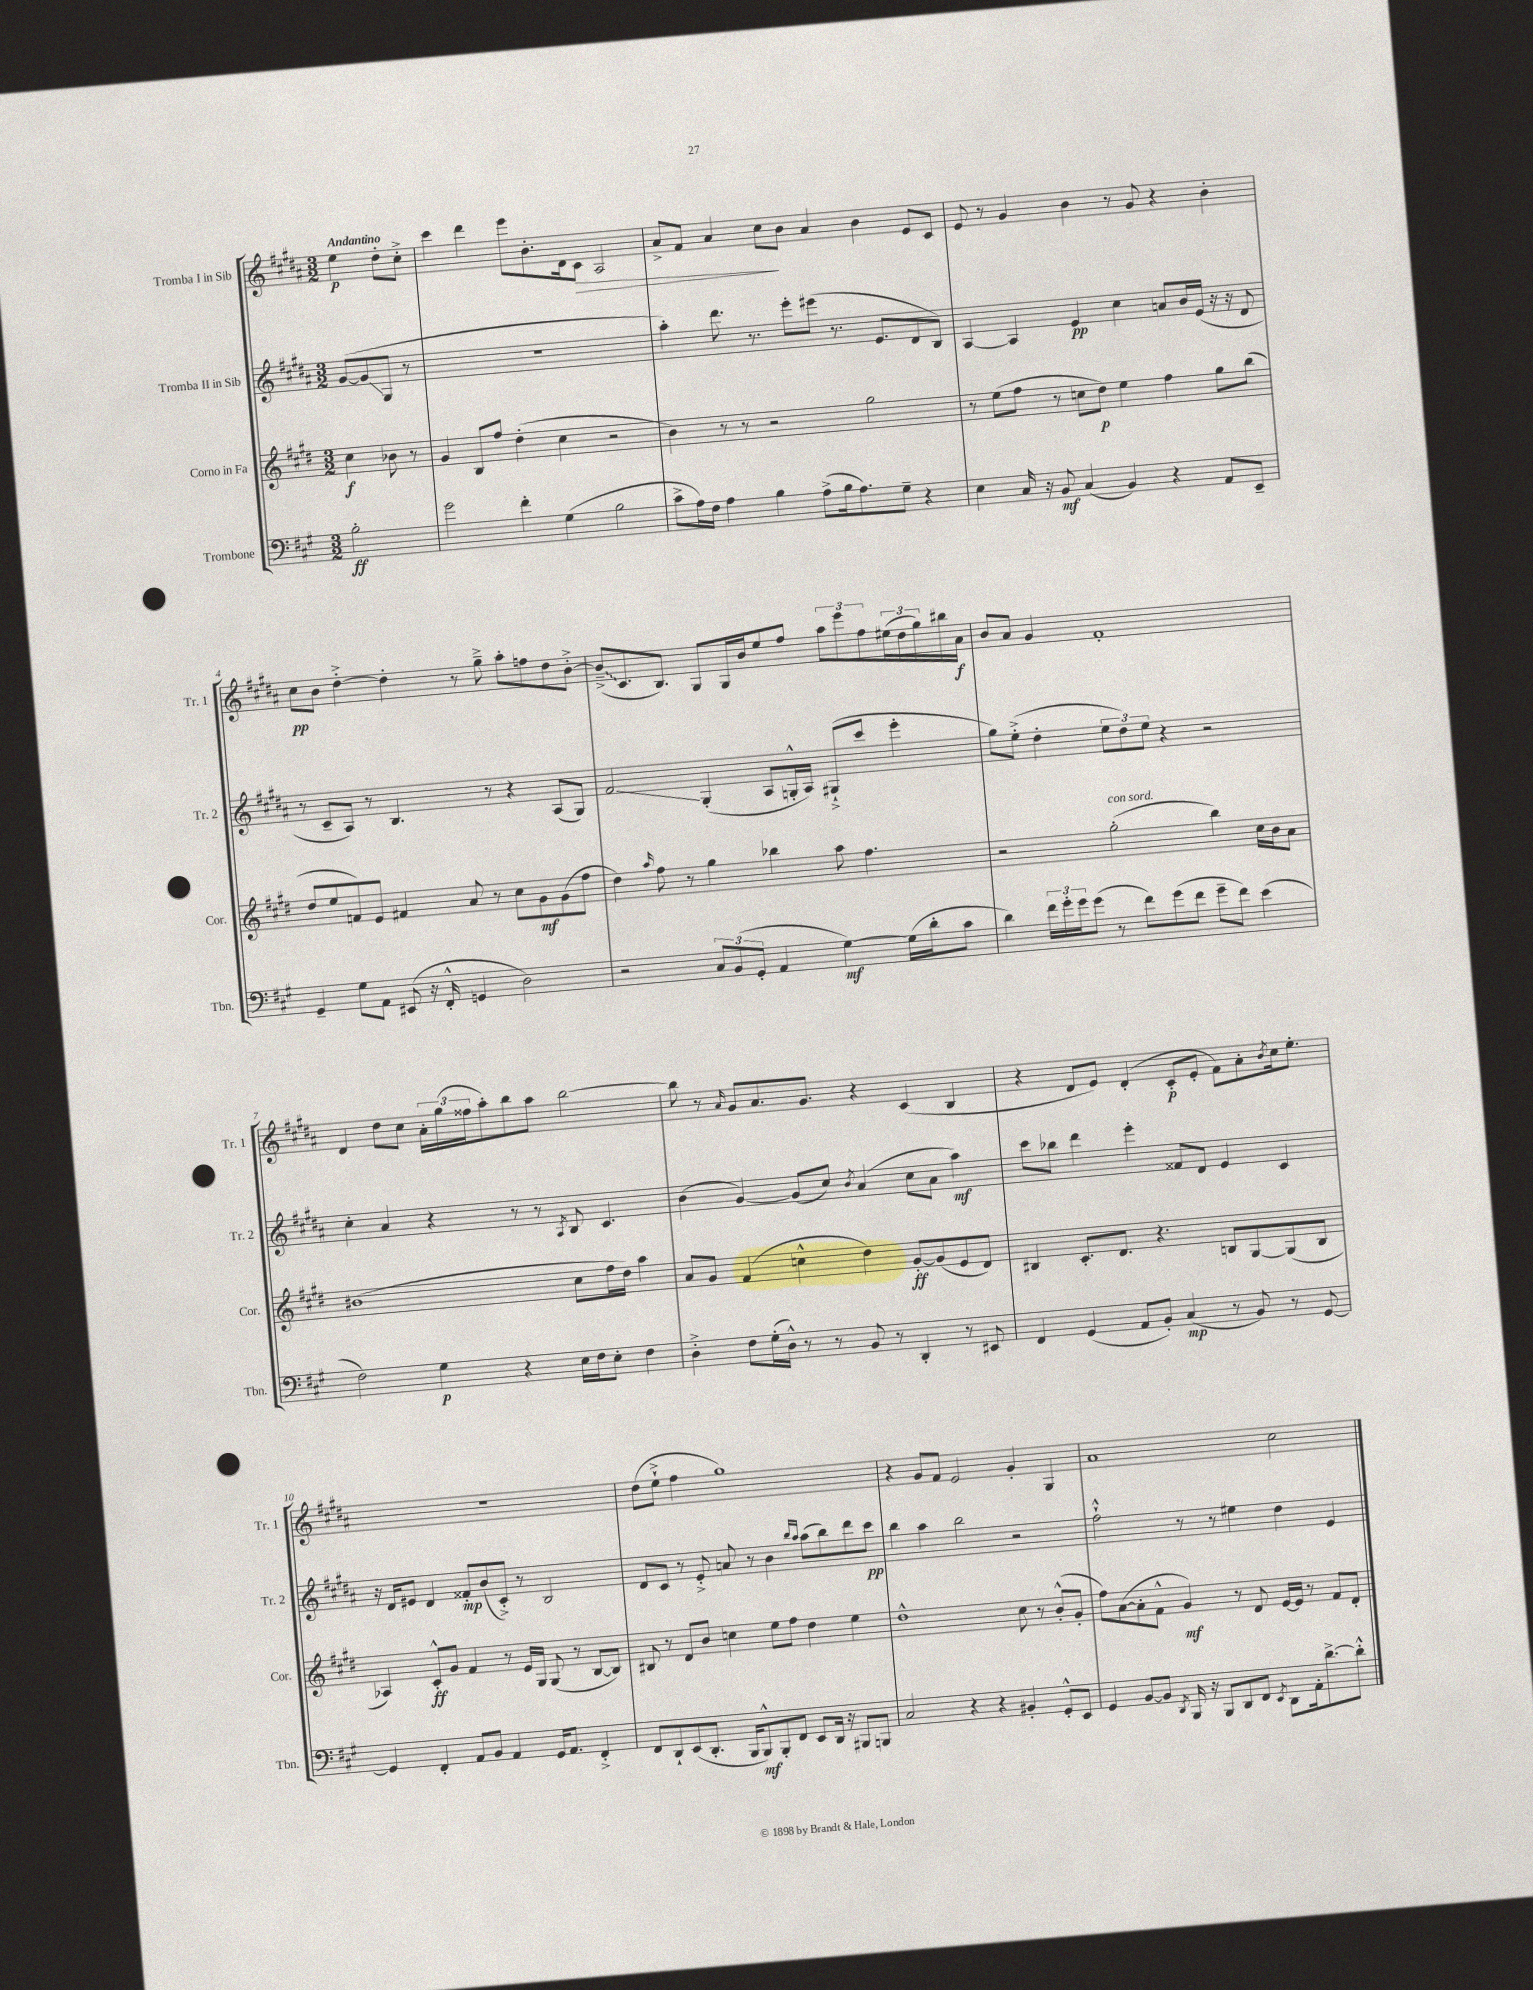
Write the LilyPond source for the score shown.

<<
\new StaffGroup <<
\new Staff = "s0" \with { instrumentName = "Tromba I in Sib" shortInstrumentName = "Tr. 1" } {
    \clef treble \key b \major \numericTimeSignature \time 3/2 \partial 2 \tempo "Andantino"
    e''4\p dis''8-. cis''8-.-> |
    cis'''4 dis'''4 e'''8 b'8.-. dis'16 cis'8\> ais2 |
    ais'8-> fis'8 ais'4 cis''8\! b'8 ais'4 b'4 e'8 cis'8 |
    e'8 r8 gis'4 b'4 r8 gis'8 r4 b'4-. |
    cis''8\pp b'8 dis''4~-.-> dis''4-. r8 gis''8---> ais''8-. f''8 dis''8 b'8~-.-> |
    \once \override Glissando.style = #'zigzag b'8--->\glissando( cis'8. b8.) gis8 gis16 b'16 e''8 fis''8 \tuplet 3/2 { ais''8 e'''8 fis''8 } \tuplet 3/2 { eis''16( dis''16 gis''16) } bis''16 ais'16\f |
    b'8 ais'8 gis'4 fis'1-. |
    dis'4 dis''8 cis''8 \tuplet 3/2 { ais'16-. gis''16( fisis''16 } ais''8-.) b''8 ais''8 b''2~ |
    b''8 r8 \grace { ais'16 } gis'8 ais'8. gis'8. r4 cis'4( b4 |
    r4 dis'8 e'8) dis'4-.( cis'8-.\p e'8-. fis'8) ais'8-. \acciaccatura { b'8 } cis''16 e''8.-. |
    R1. |
    dis''8( e''8-!-> fis''4 gis''1) |
    r4 gis'8 fis'8 e'2 gis'4-. gis4 |
    ais'1 cis''2 \bar "|." |
}
\new Staff = "s1" \with { instrumentName = "Tromba II in Sib" shortInstrumentName = "Tr. 2" } {
    \clef treble \key b \major \numericTimeSignature \time 3/2 \partial 2
    gis'8~( gis'8\glissando gis8 r8 |
    R1. |
    ais''4-.) dis'''8. r8. e'''8-. eis'''8( r8. e'8. dis'8 b8) |
    ais4~ ais4 e'4\pp cis''4 a'8 b'16 e'16( r16 r16 dis'8 |
    r8 cis'8-- ais8) r8 b4. r8 r4 ais8( gis8) |
    fis'2\glissando gis4-.( ais8 g16-.-^ ais16) gis8-!->( cis'''8 e'''4-. |
    gis''8) e''8-.->( dis''4-. \tuplet 3/2 { e''8 dis''8) e''8 } r4 r2 |
    cis''4-. ais'4 r4 r8 r8 \acciaccatura { ais8 } b8 cis'4. |
    b'4( gis'4~) gis'8( cis''8) \acciaccatura { b'8 } ais'4( cis''8 ais'8 ais''4\mf) |
    cis'''8 bes''8 dis'''4 e'''4-. fisis'8 dis'8 e'4 cis'4 |
    r16 dis'16 eis'8 dis'4 fisis'8-.\mp b'8( cis'8-.->) r8 b2 |
    dis'8 cis'8 r8 e'8-.-> a'8 r8 b'4 \grace { b''16 ais''16 } ais''8( b''8) dis'''8 cis'''8\pp |
    b''4 ais''4 b''2 r2 |
    fis''2-!-^ r8 r8 eis''4 dis''4 e'4 \bar "|." |
}
\new Staff = "s2" \with { instrumentName = "Corno in Fa" shortInstrumentName = "Cor." } {
    \clef treble \key e \major \numericTimeSignature \time 3/2 \partial 2
    cis''4\f bes'8 r8 |
    gis'4 b8 fis''8 dis''4-.( cis''4 r2 |
    b'4) r8 r8 r2 gis''2 |
    r8 e''8( fis''8 r8 c''8 dis''8\p) e''4 fis''4 gis''8 b''8( |
    dis''8 e''8 f'8) e'8 fis'4 a'8 r8 cis''8 gis'8\mf gis'8( fis''8 |
    dis''4) \grace { a''16 } fis''8 r8 gis''4 bes''4 a''8 fis''4. |
    r2 gis''2-.^\markup { \italic "con sord." }( b''4) cis''16 b'16 a'8 |
    bis'1( cis''8 fis''16 dis''16) a''4 |
    a'8 gis'8 fis'4( c''4-^ dis''4) gis'8~-.\ff gis'8( e'8 dis'8) |
    bis4 cis'8.-. dis'8. r4. b8 gis8~ gis8( b8 |
    aes4) cis'8-.-^\ff gis'8 fis'4 r8 e'16 gis16 gis8( r8 b8~ b8) |
    bis8 r8 dis'8 b'8 c''4 e''8 fis''8 dis''4 e''4 |
    dis''1-^ cis''8 r8 b'8-.-^( gis'8-. |
    fis''8) a'8~( a'8-. fis'8-^ gis'4\mf) r8 dis'8 e'16~ e'16 r8 fis'8 dis'8-. \bar "|." |
}
\new Staff = "s3" \with { instrumentName = "Trombone" shortInstrumentName = "Tbn." } {
    \clef bass \key a \major \numericTimeSignature \time 3/2 \partial 2
    b2-.\ff |
    gis'2 fis'4-. gis4( b2 |
    cis'8-> a16) fis16 a4 b4 a8->( b16 a8.) gis8-- r4 |
    e4 cis16 r16 b,8\mf cis4( b,4) r4 a,8 e,8-- |
    gis,4-- gis8 a,8 eis,8( r16 fis,16-.-^ g,4 d2) |
    r2 \tuplet 3/2 { cis8 b,8( gis,8-. } a,4 gis4~\mf) gis16( d'16-. cis'8 |
    d'4) \tuplet 3/2 { fis'16 gis'16-. gis'16 } gis'8( r8 fis'8) gis'8( fis'8 gis'8-- fis'8) e'4( |
    fis2) gis4\p r4 e16 fis16 e8-. fis4 |
    d4-.-> fis8 gis16-.( d16-^) r8 r8 b,8 r8 d,4-. r8 eis,8 |
    fis,4 gis,4( a,8 b,8-.) cis4\mp( r8 b,8) r8 gis,8~ |
    gis,4 fis,4-. a,8 b,8 a,4 gis,16 a,8. fis,4-.-> |
    fis,8 d,8-! e,8( d,8.-. b,,16 b,,8-^\mf) b,,8-. fis,8 e,8 d,16 r16 bis,,8 b,,8 |
    cis2 r4 r4 bis,4-. gis,8-.-^ e,8 |
    gis,4 b,8~ b,8 \acciaccatura { d,8 } b,,16 r16 b,,8 d,8 fis,8 \acciaccatura { e,8 } d,8 a,16-. d'8.~-> d'8-.-^ \bar "|." |
}
>>
>>
